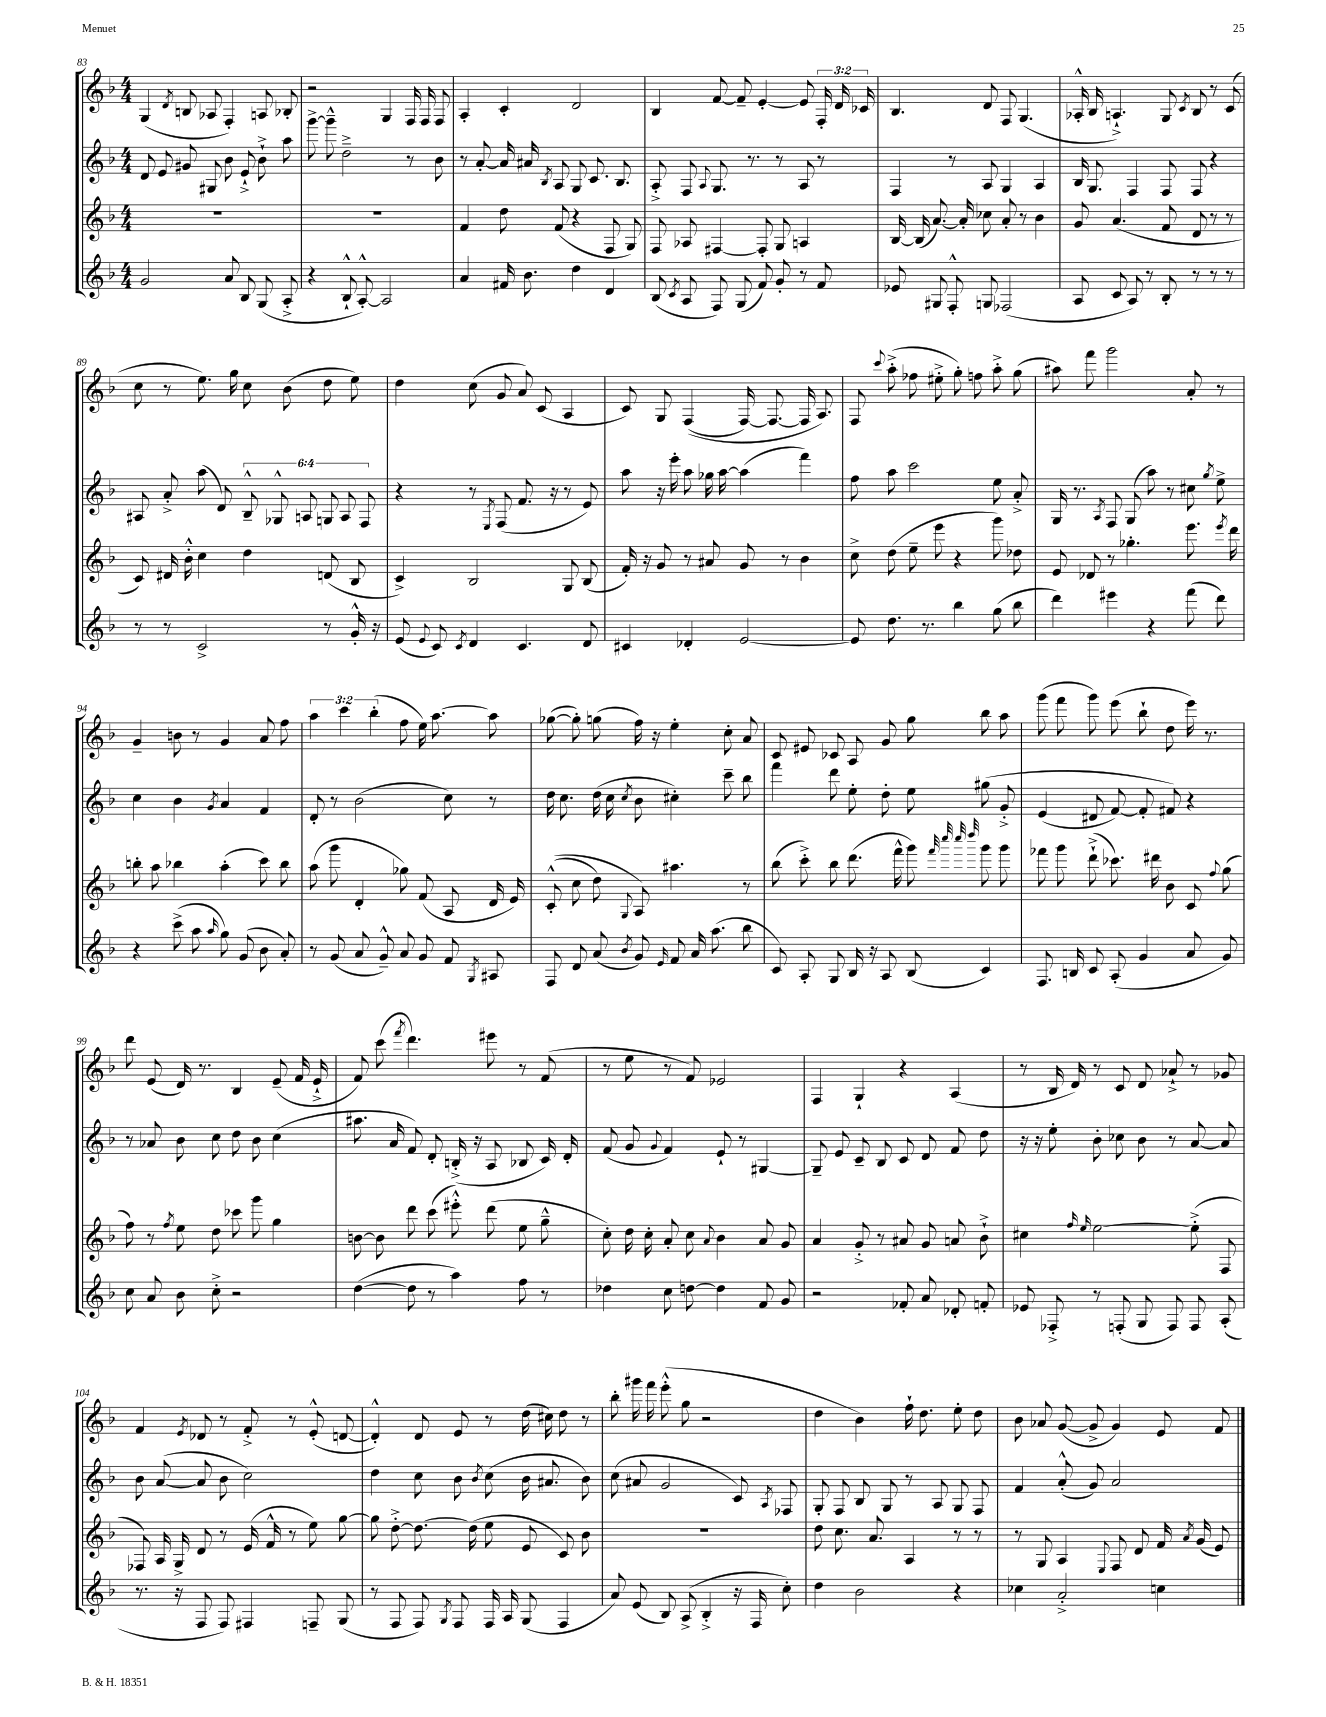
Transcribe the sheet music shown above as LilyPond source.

<<
\new StaffGroup <<
\new Staff = "s0" {
    \clef treble \key f \major \numericTimeSignature \time 4/4 \override Staff.TupletNumber.text = #tuplet-number::calc-fraction-text
    \autoBeamOff g4( \acciaccatura { d'8 } b8 aes8 f4-.) a8 bes8-. |
    r2 g4 f16 f16 f8 |
    a4-. c'4-. d'2 |
    bes4 f'8~ f'8-- e'4~-. e'8 \tuplet 3/2 { f16-. d'16 ces'16 } |
    bes4. d'8 f8 g4.( |
    aes16-.-^ bes16 a4.-!->) g8 \acciaccatura { c'8 } bes8 r8 c'8( |
    c''8 r8 e''8.) g''16 c''8 bes'8( d''8 e''8) |
    d''4 c''8( g'8 a'8) c'8( a4 |
    c'8) g8 f4(\( f16~) f8.~ f16 a8.\) |
    f8 \appoggiatura { c'''8 } a''8-.->( fes''8 eis''8-.-> g''8-.) f''8 a''8-.-> g''8( |
    ais''8) f'''8 g'''2 a'8-. r8 |
    g'4-- b'8 r8 g'4 a'8 f''8 |
    \tuplet 3/2 { a''4 c'''4 bes''4-.( } f''8 e''16) a''8.~ a''8 |
    ges''8~( ges''8-.) g''8( f''16) r16 e''4-. c''8-. a'8 |
    c'8 eis'8 ces'8 a8 g'8 g''8 bes''8 a''8 |
    g'''8( f'''8 g'''8) e'''8( bes''8-! d''8 e'''16) r8. |
    d'''8 e'8( d'16) r8. bes4 e'8--( f'16 e'16-!-> |
    f'8) c'''8( \acciaccatura { f'''8 } d'''4.) eis'''8 r8 f'8( |
    r8 e''8 r8 f'8) ees'2 |
    f4 g4-! r4 a4( |
    r8 bes16 d'16) r8 c'8 d'8 aes'8-!-> r8 ges'8 |
    f'4 \acciaccatura { e'8 } des'8 r8 f'8-.-> r8 e'8-.-^( d'8~ |
    d'4-.-^) d'8 e'8 r8 d''16( cis''16) d''8 r8 |
    bes''8-. gis'''16 f'''16 e'''8-.-^( g''8 r2 |
    d''4 bes'4) f''16-! d''8. e''8-. d''8 |
    bes'8 aes'8 g'8~( g'8-> g'4) e'8 f'8 \bar "|." |
}
\new Staff = "s1" {
    \clef treble \key f \major \numericTimeSignature \time 4/4 \override Staff.TupletNumber.text = #tuplet-number::calc-fraction-text
    \autoBeamOff d'8 e'8 gis'8 gis8 bes'8 e'8-!-> bes'8-!-> a''8 |
    g'''8~-> g'''8---^ d''2---> r8 bes'8 |
    r8 a'8~-. a'16 ais'16 \acciaccatura { bes8 } a8 g8 c'8. bes8. |
    a8-.-> f8 \appoggiatura { a8 } g8. r8. r8 a8 r8 |
    f4 r8 a8 g4 a4 |
    bes16 g8. f4 f8 f8 r4 |
    ais8 a'8-.-> a''8( d'8) \tuplet 6/4 { bes8---^ ges8-^ a8 g8 a8 f8 } |
    r4 r8 \acciaccatura { e8 } f8( f'8. r16 r8 e'8) |
    a''8 r16 e'''16-. a''8 ges''16 a''16~ a''4( f'''4) |
    f''8 a''8 c'''2 e''8 a'8-.-> |
    g16 r8. \acciaccatura { a8 } f8 g8( a''8) r8 cis''8 \acciaccatura { g''8 } e''8-> |
    c''4 bes'4 \acciaccatura { g'8 } a'4 f'4 |
    d'8-. r8 bes'2( c''8) r8 |
    d''16 c''8. d''16( c''16 \acciaccatura { c''8 } bes'8 cis''4-.) c'''8-- bes''8 |
    f'''4 d'''8 e''8-. d''8-. e''8 gis''8\( g'8-.-> |
    e'4( dis'8 f'8~) f'8-. fis'8\) r4 |
    r8 aes'8 bes'8 c''8 d''8 bes'8 c''4( |
    ais''8. a'16 f'8) d'8-. b16-.->( r16 a8 bes8 c'16) d'16-. |
    f'8( g'8 \appoggiatura { g'8 } f'4) e'8-! r8 gis4~ |
    gis8-- e'8 c'8-- bes8 c'8 d'8 f'8 d''8 |
    r16 r16 e''8-. bes'8-. ces''8 bes'8 r8 a'8~ a'8 |
    bes'8 a'8~( a'8 bes'8 c''2) |
    d''4 c''8 bes'8 \acciaccatura { bes'8 } c''8( bes'16 ais'8. bes'8) |
    c''8( ais'8 g'2 c'8) \acciaccatura { a8 } fes8 |
    g8-. f8 bes8 g8 r8 a8 g8 f8 |
    f'4 a'8-.-^( g'8) a'2 \bar "|." |
}
\new Staff = "s2" {
    \clef treble \key f \major \numericTimeSignature \time 4/4
    \autoBeamOff R1 |
    R1 |
    f'4 d''8 f'8( r4 f8 g8) |
    f8 aes8 fis4~ fis8-. g8 a4 |
    bes16~ bes16( a'8.~) a'16-. ces''8 a'8-. r8 bes'4 |
    g'8 a'4.( f'8 d'8 r8 r8 |
    c'8) dis'16 bes'16-.-^ c''4 d''4 d'8( bes8 |
    c'4->) bes2 g8 bes8( |
    f'16-.) r16 g'8 r8 ais'8 g'8 r8 bes'4 |
    c''8-> d''8( e''8-- e'''8 r4 g'''8) des''8 |
    e'8 des'8 r8 ges''4.-. e'''8. \acciaccatura { e'''8 } d'''16 |
    b''8-. a''8 bes''4 a''4-.( c'''8) bes''8 |
    a''8( g'''8 d'4-. ges''8) f'8( a8 d'16 e'16) |
    c'8-.-^(\( c''8 d''8) \appoggiatura { g8 } a8\) ais''4. r8 |
    bes''8( c'''8-.->) bes''8 d'''8.( f'''16-^ g'''8) \grace { f'''32 c''''32 c''''32 d''''32 } g'''8 g'''8 |
    fes'''8 g'''8 d'''8-!->( ces'''8.) dis'''16 bes'8 c'8 \appoggiatura { f''8 } g''8( |
    f''8) r8 \acciaccatura { f''8 } e''8 d''8 ces'''8 g'''8 g''4 |
    b'8~ b'8 d'''8 c'''8( eis'''8-.-^) d'''8( e''8 g''8---^ |
    c''8-.) d''16 c''16-. a'8-. c''8 \appoggiatura { a'8 } bes'4 a'8 g'8 |
    a'4 g'8-.-> r8 ais'8 g'8 a'8 bes'8-!-> |
    cis''4 \grace { f''16 e''16 } e''2~ e''8-.->( f8 |
    fes8) a16 g16-> d'8 r8 e'16( f'16-^ r8 e''8) g''8~ |
    g''8 d''8~-.-> d''8.~ d''16( e''8 e'8 c'8) bes'8 |
    R1 |
    d''8 c''8. a'8. a4 r8 r8 |
    r8 g8 a4 \appoggiatura { e8 } f8 d'8 f'16 \acciaccatura { a'8 } g'16( e'8) \bar "|." |
}
\new Staff = "s3" {
    \clef treble \key f \major \numericTimeSignature \time 4/4
    \autoBeamOff g'2 a'8 bes8 g8( a8-.-> |
    r4 bes8-!-^ a8~-.-^) a2 |
    a'4 fis'16 bes'8. d''4 d'4 |
    bes8( \acciaccatura { c'8 } a8 f8) g8( f'8) g'8-. r8 f'8 |
    ees'8 gis8 f8-.-^ g8 fes2( |
    a8 c'8 a8) r8 bes8-. r8 r8 r8 |
    r8 r8 c'2-> r8 g'16-.-^ r16 |
    e'8( \appoggiatura { e'8 } c'8) \acciaccatura { c'8 } d'4 c'4. d'8 |
    cis'4 des'4-. e'2~ |
    e'8 d''8. r8. bes''4 g''8( bes''8 |
    d'''4) eis'''4 r4 f'''8( d'''8) |
    r4 c'''8->( a''8 \grace { a''16 } g''8) g'8( bes'8 a'8-.) |
    r8 g'8( a'8 g'8---^) a'8 g'8 f'8 \acciaccatura { g8 } ais8 |
    f8 d'8 a'8( \acciaccatura { bes'8 } g'8) \grace { e'16 } f'8 a'16 a''8.( bes''8 |
    c'8) a8-. g8 bes16 r16 a8 bes8( c'4) |
    f8. b16 c'8 a8-.( g'4 a'8 g'8) |
    c''8 a'8 bes'8 c''8-.-> r2 |
    d''4~( d''8 r8 a''4) f''8 r8 |
    des''4 c''8 d''8~ d''4 f'8 g'8 |
    r2 fes'8-. a'8 des'8-. f'8-. |
    ees'8 fes8-.-> r8 f8-.( g8 f8) f8 a8-.( |
    r8. r16 f8 f8) fis4 f8-- g8( |
    r8 f8 f8) \acciaccatura { g8 } f8 f16 a16 g8( f4 |
    a'8) e'8( bes8) a8->( bes4-.-> r16 f16 c''8-.) |
    d''4 bes'2 r4 |
    ces''4 a'2-.-> c''4 \bar "|." |
}
>>
>>
\layout { \context { \Score currentBarNumber = #83 } }
